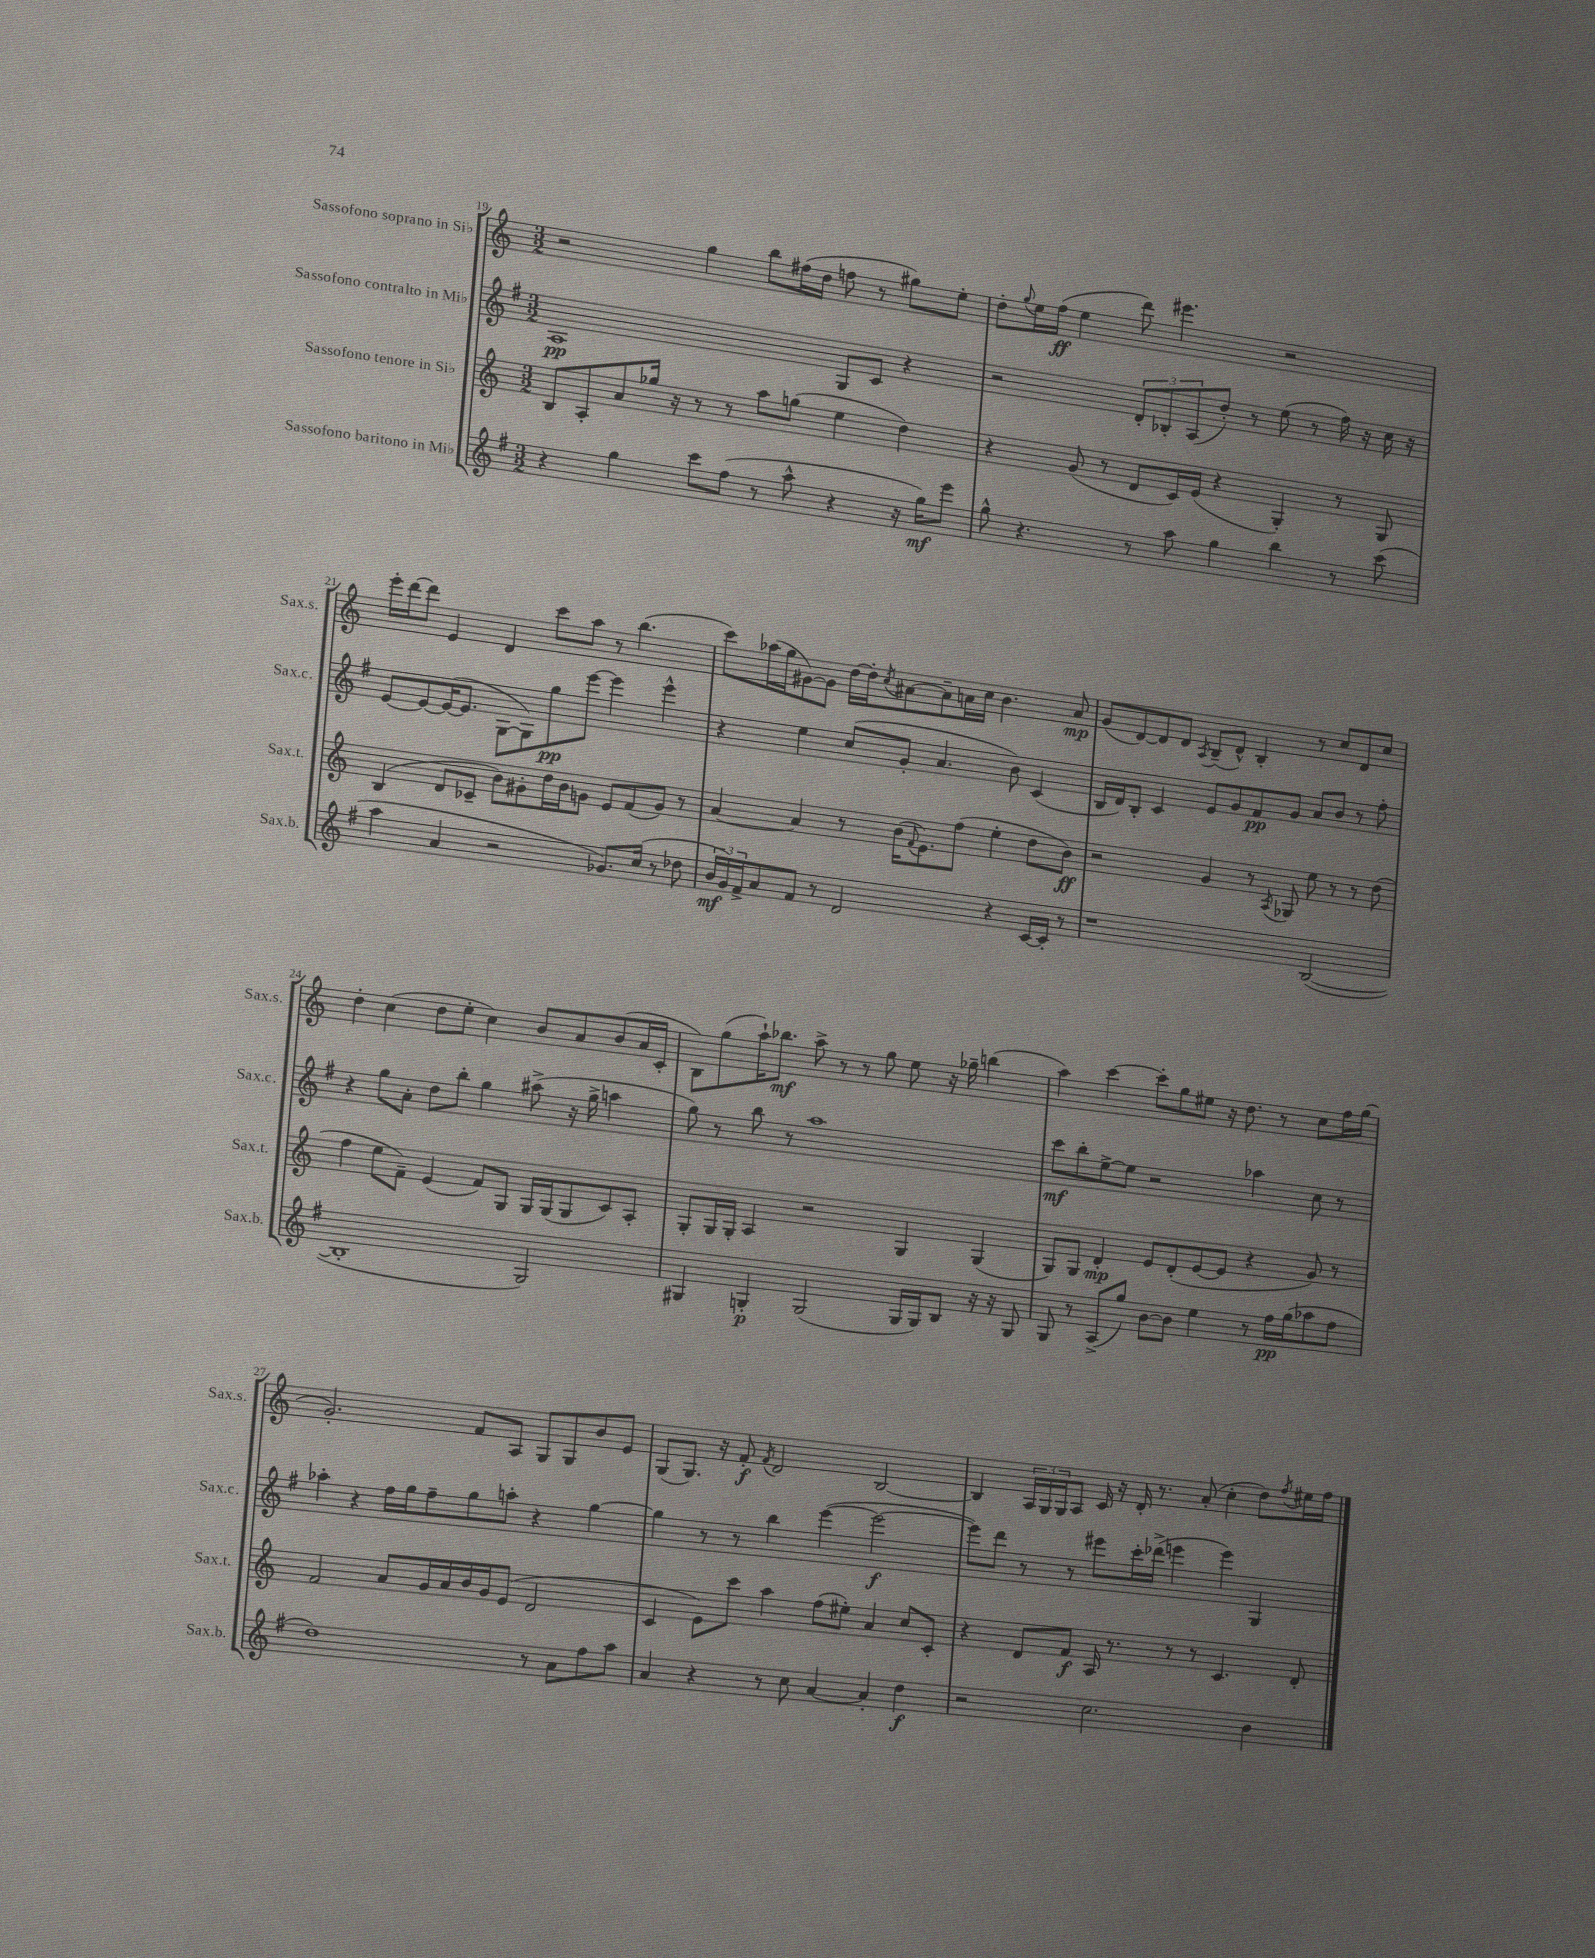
<<
\new StaffGroup <<
\new Staff = "s0" \with { instrumentName = "Sassofono soprano in Sib" shortInstrumentName = "Sax.s." } {
    \clef treble \key c \major \numericTimeSignature \time 3/2
    r2 g''4 b''8 fis''16( d''16 f''8 r8 gis''8) e''8-. |
    d''8-. \appoggiatura { g''8 } e''16 f''16\ff( e''4 d'''8) eis'''4. r2 |
    e'''16-. d'''16~ d'''8 e'4 d'4 c'''8 a''8 r8 b''4.( |
    c'''8) aes''16( g''16 gis'8~) gis'8 d''16~ d''16-. \acciaccatura { c''8 } ais'8~ ais'8-- a'16 c''16 b'4. a'8\mp |
    g'8( d'8~) d'8 d'8 \acciaccatura { a8 } b8--( d'8-^) b4-. r8 c''8 d'8 c''8 |
    d''4-. c''4( d''8 e''8-. c''4) b'8 a'8 b'8( a'16 c'16-. |
    b8) g''8( a''16-!) bes''8.\mf a''8-> r8 r8 g''8 e''8 r16 ges''16-- b''4( |
    a''4) c'''4~ c'''8-. g''8 eis''8 r16 d''8. r8 c''8 f''16 g''16( |
    g'2.-.) f'8 a8 g8 g8 b'8 e'8 |
    g8( g8.) r16 f'8-.\f \acciaccatura { f'8 } d'2 b2~ |
    b4 \tuplet 3/2 { a16 g16 g16 } a8 c'16 r16 d'16-. r8. a'8-.( c''4-. d''8) \acciaccatura { f''8 } eis''16 f''16 \bar "|." |
}
\new Staff = "s1" \with { instrumentName = "Sassofono contralto in Mib" shortInstrumentName = "Sax.c." } {
    \clef treble \key g \major \numericTimeSignature \time 3/2
    a1\pp g8 c'8 r4 |
    r2 \tuplet 3/2 { d'8-. bes8-. a8( } d''8-.) r8 e''8( r8 fis''16) r16 c''16 r16 |
    e'8~ e'8~ e'16~( e'8. g8~ g8) g''8\pp e'''8~ e'''4 e'''4-^ |
    r4 e''4 c''8( g'8-. a'4. b'8) c'4( |
    b16 d'16) b8-. c'4 e'8 g'8 fis'8\pp g'8 a'8 b'8 r8 fis''8-. |
    r4 g''8 a'8-. d''8 b''8-. g''4 ais''8->( r16 g''16-> a''4 |
    g''8) r8 b''8 r8 a''1 |
    c'''8\mf b''8-. e''8~-> e''8 r2 aes''4 c''8 r8 |
    aes''4-. r4 fis''16 g''16 fis''8-- g''8 a''8-. r4 g''4~ |
    g''4 r8 r8 b''4 e'''4~( e'''2~\f |
    e'''8) d'''8 r8 r8 eis'''8 c'''16-. des'''16->( e'''4 e'''4) g4 \bar "|." |
}
\new Staff = "s2" \with { instrumentName = "Sassofono tenore in Sib" shortInstrumentName = "Sax.t." } {
    \clef treble \key c \major \numericTimeSignature \time 3/2
    b8 a8-. a'8 ges''16 r16 r8 r8 a''8 g''8( e''4 d''4) |
    r4 g'8( r8 d'8 c'16) e'16( r4 g4-.) r8 g8 |
    b4( d'8 ces'8-- b'8) gis'8-. d''16 b'16 g'8 e'8 f'8( g'8) r8 |
    a'4~ a'4 r8 b'16( \appoggiatura { f'8 } e'8.) f''8( e''4-. d''8 b'8\ff) |
    r2 g'4 r8 \acciaccatura { a8 } ges8 e''8 r8 r8 d''8( |
    f''4 e''8 f'8--) e'4( f'8) g8 g16 g16( g8 c'8) a8-. |
    g8-. g16 g16-. a4 r2 g4 g4( |
    g8) g8 d'4-.\mp e'8 d'8-.( e'8~ e'8 r4 g'8) r8 |
    f'2 a'8 g'16 a'16 b'16 g'16 e'8( d'2 |
    c'4 e'8) c'''8 a''4 f''8( eis''8-.) a'4 c''8 c'8-. |
    r4 d'8 f'8\f a16 r8. r8 r8 c'4. d'8-. \bar "|." |
}
\new Staff = "s3" \with { instrumentName = "Sassofono baritono in Mib" shortInstrumentName = "Sax.b." } {
    \clef treble \key g \major \numericTimeSignature \time 3/2
    r4 g''4 c'''8 fis''8( r8 a''8-^ r4 r16 g''16\mf) e'''8 |
    g''8-^ r4. r8 a''8 g''4 b''4 r8 c'''8( |
    a''4 a'4 r2 ges'8.) c''16( r8 des''8 |
    \tuplet 3/2 { b'16\mf g'16) fis'16-> } a'8 fis'8 r8 d'2 r4 c'16~ c'16-. r8 |
    r1 b2~( |
    b1-. g2) |
    gis4 g4-.\p g2( g16 g16) b8 r16 r16 g8 |
    g8 r8 a8->( g''8) b'8~ b'8 e''4 r8 fis''16\pp g''16( aes''8 fis''8 |
    d''1) r8 a'8 fis''8 a''8 |
    a'4 r4 r8 c''8 a'4~ a'4-. d''4\f |
    r2 c''2. b'4 \bar "|." |
}
>>
>>
\layout { \context { \Score currentBarNumber = #19 } }
